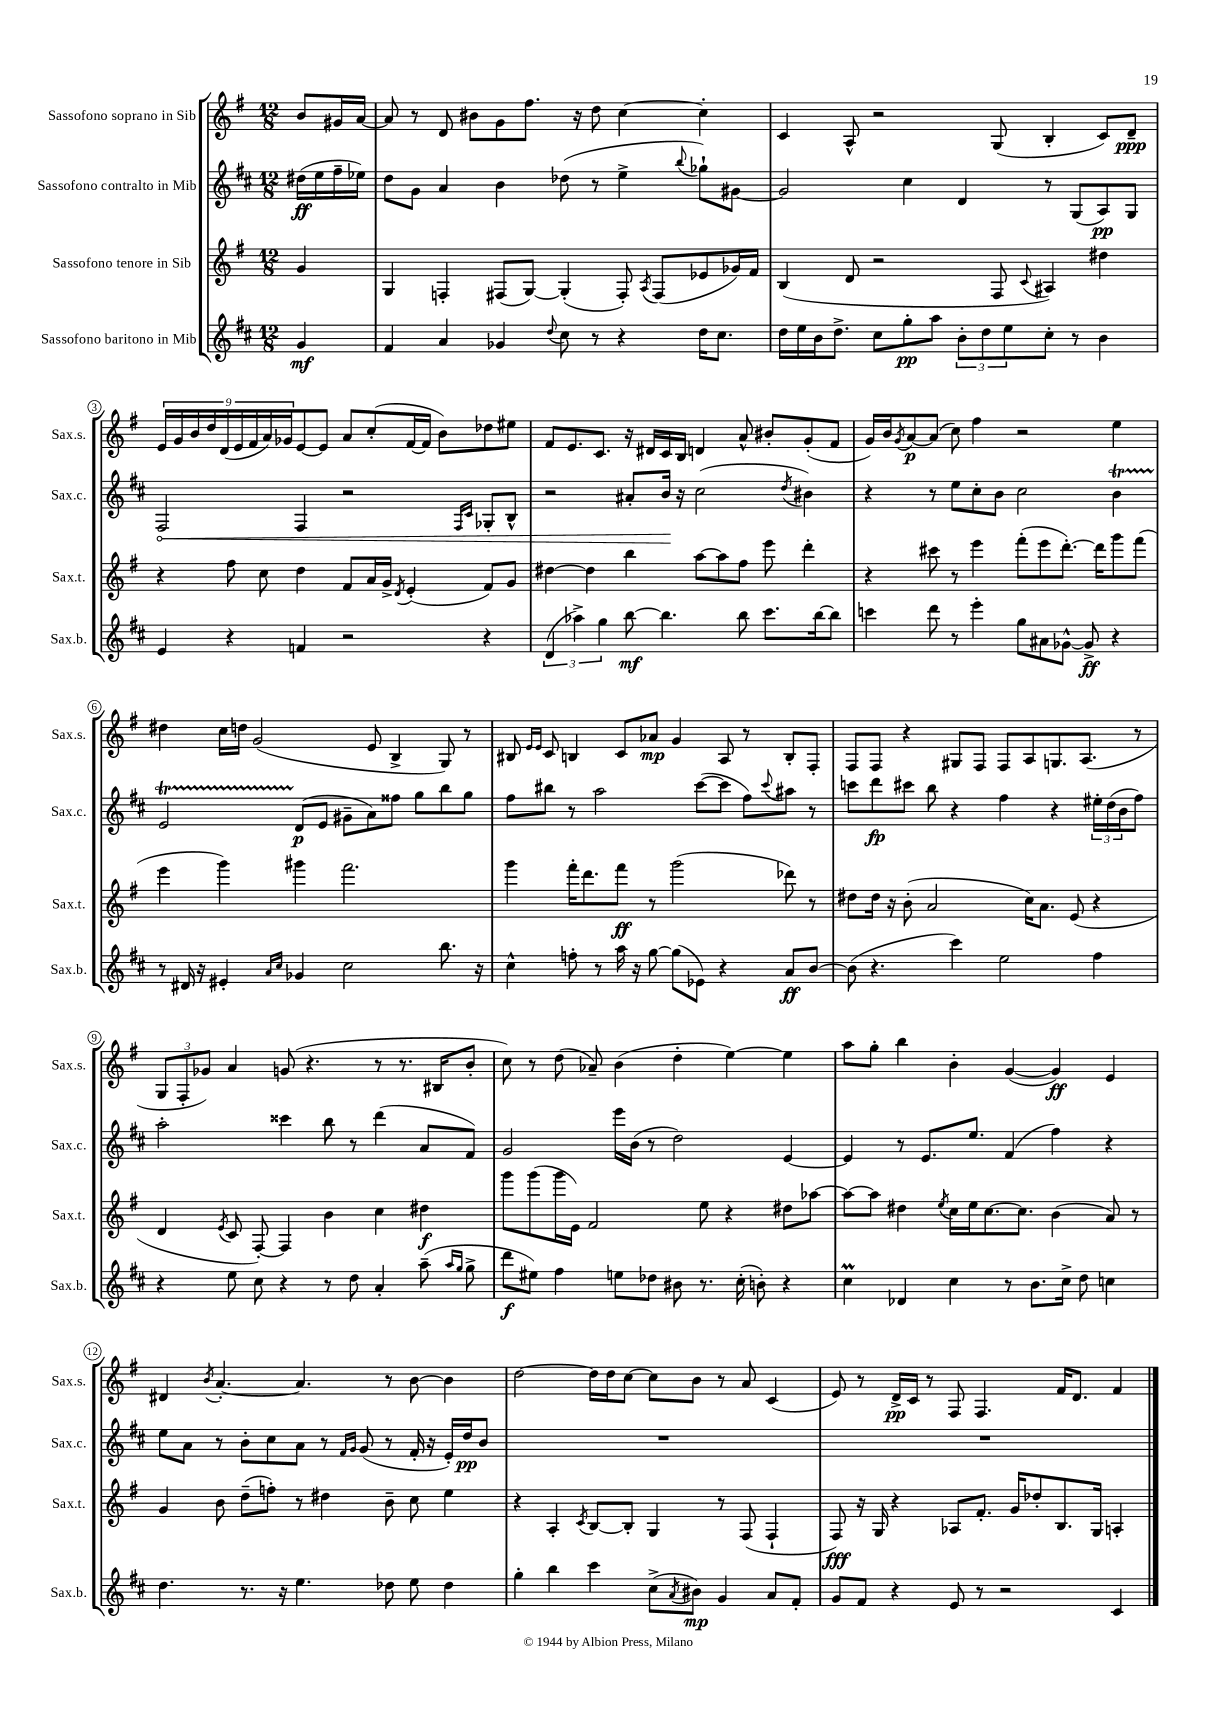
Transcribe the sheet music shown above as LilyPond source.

<<
\new StaffGroup <<
\new Staff = "s0" \with { instrumentName = "Sassofono soprano in Sib" shortInstrumentName = "Sax.s." } {
    \clef treble \key g \major \numericTimeSignature \time 12/8 \partial 4
    b'8 gis'16 a'16~ |
    a'8 r8 d'8 bis'8 g'8 fis''8. r16 d''8 c''4~ c''4-. |
    c'4 a8-^ r2 g8( b4-. c'8) d'8--\ppp |
    \tuplet 9/8 { e'16 g'16 b'16 d''16 d'16( e'16 fis'16 a'16) ges'16 } e'8~ e'8 a'8 c''8-.( fis'16~ fis'16 b'8) des''8 eis''8 |
    fis'8 e'8. c'8. r16 dis'16 c'16 b16 d'4 a'8-^ bis'8-. g'8-.( fis'8 |
    g'16) b'16 \acciaccatura { g'8 } a'8~\p a'8( c''8) fis''4 r2 e''4 |
    dis''4 c''16 d''16 g'2( e'8 b4-> g8) r8 |
    bis8 \grace { e'16 e'16 } c'8 b4 c'8 aes'8\mp g'4 a8 r8 b8-. fis8-. |
    fis8 fis8 r4 gis8 fis8 fis8 a8 g8. a8.( r8 |
    \tuplet 3/2 { g8 fis8-. ges'8) } a'4 g'8( r4. r8 r8. bis16 b'8-. |
    c''8) r8 d''8( aes'8--) b'4( d''4-. e''4~) e''4 |
    a''8 g''8-. b''4 b'4-. g'4~( g'4\ff) e'4 |
    dis'4 \acciaccatura { b'8 } a'4.~-. a'4. r8 b'8~ b'4 |
    d''2~ d''16 d''16 c''8~ c''8 b'8 r8 a'8 c'4( |
    e'8) r8 d'16->\pp c'16 r8 fis8 fis4. fis'16 d'8. fis'4 \bar "|." |
}
\new Staff = "s1" \with { instrumentName = "Sassofono contralto in Mib" shortInstrumentName = "Sax.c." } {
    \clef treble \key d \major \numericTimeSignature \time 12/8 \partial 4
    dis''16\ff( e''16 fis''16-- ees''16) |
    d''8 g'8 a'4 b'4 des''8( r8 e''4-> \appoggiatura { b''8 } ges''8-!) gis'8~ |
    gis'2 cis''4 d'4 r8 g8( a8\pp) g8 |
    \once \override Hairpin.circled-tip = ##t fis2\< fis4 r2 \grace { fis16 cis'16 } ges8-. b8-^ |
    r2 ais'8-. b'16\! r16 cis''2( \acciaccatura { d''8 } bis'4) |
    r4 r8 e''8 cis''8-. b'8 cis''2 b'4\startTrillSpan |
    e'2 d'8\stopTrillSpan\p( e'8 gis'8-- a'8) fisis''8 g''8 b''8 g''8 |
    fis''8 bis''8 r8 a''2 cis'''8~( cis'''8 fis''8) \appoggiatura { cis'''8 } ais''8 r8 |
    c'''8 d'''8\fp cis'''8 b''8 r4 fis''4 r4 \tuplet 3/2 { eis''16-. d''16( b'16 } fis''8) |
    a''2-. cisis'''4 b''8 r8 d'''4( a'8 fis'8) |
    g'2 e'''16 b'16( r8 d''2) e'4~ |
    e'4 r8 e'8. e''8. fis'4( fis''4) r4 |
    e''8 a'8 r8 b'8-. cis''8 a'8 r8 \grace { fis'16 g'16 } g'8( r8 fis'16-. r16 e'16-.) d''16\pp b'8 |
    R1. |
    R1. \bar "|." |
}
\new Staff = "s2" \with { instrumentName = "Sassofono tenore in Sib" shortInstrumentName = "Sax.t." } {
    \clef treble \key g \major \numericTimeSignature \time 12/8 \partial 4
    g'4 |
    g4 f4-. fis8( g8~) g4-.( fis8-.) \acciaccatura { a8 } fis8( ees'8 ges'16) fis'16 |
    b4( d'8 r2 fis8 \appoggiatura { c'8 } ais4) dis''4 |
    r4 fis''8 c''8 d''4 fis'8 a'16 g'16-> \acciaccatura { d'8 } e'4-.( fis'8) g'8 |
    dis''4~ dis''4 b''4 a''8~ a''8 fis''8 e'''8 d'''4-. |
    r4 cis'''8 r8 e'''4 fis'''8-.( e'''8 d'''8.~-.) d'''16 g'''8 fis'''8( |
    e'''4 g'''4) gis'''4 fis'''2. |
    g'''4 fis'''16-. d'''8. fis'''8\ff r8 g'''2( des'''8) r8 |
    dis''8 dis''16 r16 b'8-.( a'2 c''16) a'8. e'8( r4 |
    d'4 \acciaccatura { e'8 } c'8 fis8~-.) fis4 b'4 c''4 dis''4\f |
    g'''8 g'''8( g'''16 e'16) fis'2 e''8 r4 dis''8 aes''8~ |
    aes''8~ aes''8 dis''4 \acciaccatura { e''8 } c''16 e''16 c''8.~ c''8. b'4( a'8) r8 |
    g'4 b'8 d''8--( f''8-.) r8 dis''4 b'8-- c''8 e''4 |
    r4 a4-. \acciaccatura { c'8 } b8~ b8-. g4 r8 fis8( fis4-! |
    fis8\fff) r16 g16 r4 aes8 fis'8.-. g'16 des''8-. b8. g16 a4-. \bar "|." |
}
\new Staff = "s3" \with { instrumentName = "Sassofono baritono in Mib" shortInstrumentName = "Sax.b." } {
    \clef treble \key d \major \numericTimeSignature \time 12/8 \partial 4
    g'4\mf |
    fis'4 a'4 ges'4 \appoggiatura { d''8 } cis''8 r8 r4 d''16 cis''8. |
    d''16 e''16 b'16 d''8.-> cis''8 g''8-.\pp a''8 \tuplet 3/2 { b'8-. d''8 e''8 } cis''8-. r8 b'4 |
    e'4 r4 f'4 r2 r4 |
    \tuplet 3/2 { d'4( aes''4->) g''4 } b''8~\mf b''4. b''8 cis'''8. b''16~ b''8 |
    c'''4 d'''8 r8 e'''4-. g''8 ais'8 ges'8~-^ ges'8->\ff r4 |
    r8 dis'16 r16 eis'4-. \grace { a'16 cis''16 } ges'4 cis''2 b''8. r16 |
    cis''4-^ f''8-. r8 a''16 r16 g''8~ g''8( ees'8) r4 a'8\ff b'8~ |
    b'8( r4. cis'''4) e''2 fis''4 |
    r4 e''8 cis''8 r4 r8 d''8 a'4-. a''8--( \grace { a''16 g''16 } g''8-> |
    d'''8\f eis''8) fis''4 e''8 des''8 bis'8 r8. cis''16-.( b'8-.) r4 |
    cis''4\prall des'4 cis''4 r8 b'8. cis''16-> d''8 c''4 |
    d''4. r8. r16 e''4. des''8 e''8 des''4 |
    g''4-. b''4 cis'''4 cis''8->( \acciaccatura { a'8 } bis'8\mp) g'4 a'8 fis'8-. |
    g'8 fis'8 r4 e'8 r8 r2 cis'4 \bar "|." |
}
>>
>>
\layout { \context { \Score \override BarNumber.stencil = #(make-stencil-circler 0.1 0.3 ly:text-interface::print) } }
